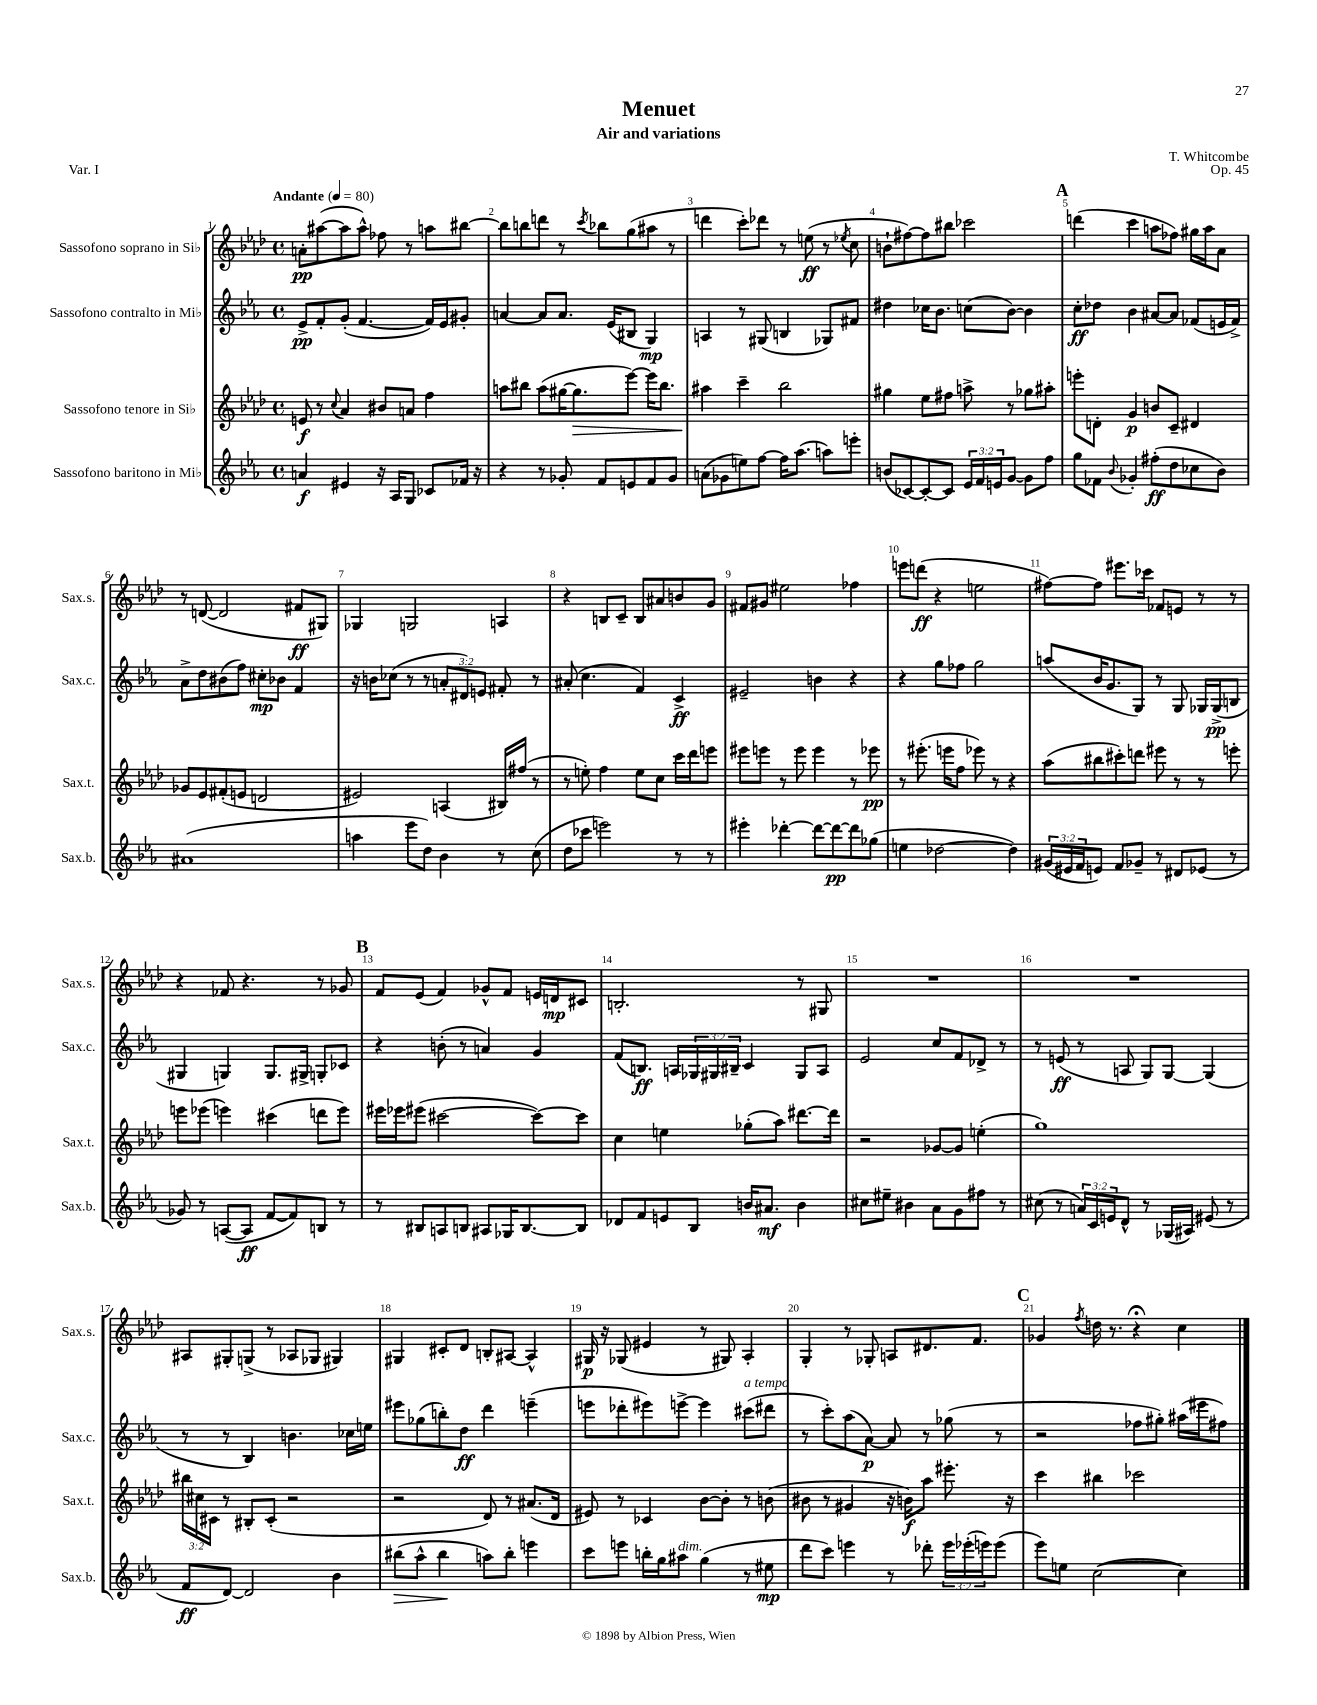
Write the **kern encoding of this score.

**kern	**kern	**kern	**kern
*staff4	*staff3	*staff2	*staff1
*clefG2	*clefG2	*clefG2	*clefG2
*k[b-e-a-]	*k[b-e-a-d-]	*k[b-e-a-]	*k[b-e-a-d-]
*M4/4	*M4/4	*M4/4	*M4/4
*met(c)	*met(c)	*met(c)	*met(c)
*MM80	*MM80	*MM80	*MM80
4a/	8e/	8e-^/L	8a'\L
.	8r	8f'/	([8aa#\
.	8qqcc/	.	.
4e#/	4a-/	(8g'/J	8aa#\]
.	.	[4.f/	8aa#^^\J)
16r	8b#/L	.	8ff-\
16A-/LK	.	.	.
8G/J	8a/J	.	8r
8c-/L	4ff\	16f/]LL)	8aa\L
.	.	16e-/J	.
16f-/Jk	.	8g#'/J	[8bb#\J
16r	.	.	.
=	=	=	=
4r	8aa\L	[4a/	8bb#\]L
.	8bb#\J	.	8bb\
8r	(8aa\L	8a/]L	8ddd\J
8g-'/	[16gg#\K	8.a/J	8r
.	8.gg#\]	.	.
.	.	.	8qccc/
8f/L	.	.	8bb-\L
.	.	(16e-/LK	.
8e/	[8eee-\J)	8B#/J	(8gg\
8f/	16eee-\]LK	4G/)	8aa#\J
.	8.bb#\J	.	.
8g-/J	.	.	8r
=	=	=	=
(8a\L	4aa#\	4A/	4ddd\
8g-\	.	.	.
8ee\)	4ccc~\	8r	8ccc'\L)
[8ff\J	.	(8G#/	8ddd-\J
16ff\]LK	2bb-\	4B/	8r
(8.aa-\J	.	.	.
.	.	.	(8ee\
8aa\L)	.	8G-/L)	8r
.	.	.	8qee-/
8eee'\J	.	8f#/J	8cc\
=	=	=	=
(8b/L	4gg#\	4dd#\	8b`\L
[8c-/)	.	.	[8ff#\)
8c-'/_	8ee-\L	16cc-\LK	8ff#\]
.	.	8.b-\J	.
8c-/]J	8ff#\J	.	8bb#\J
24e-/LL	8aa^\	(8cc\L	2ccc-\
24f/	.	.	.
24e/J	.	.	.
[8g/J	8r	[8b-\J)	.
8g\]L	8gg-\L	4b-\]	.
8ff\J	8aa#'\J	.	.
=	=	=	=
8gg\L	8eee'\L	8cc'\L	(4ddd\
8f-\J	8d'\J	8dd-\J	.
8qqb-/	.	.	.
4g-'/	4g/	4b-\	4ccc\
(8ff#'\L	8b/L	[8a#/L	8aa\L
8dd\	8c~/J	8a#/]J	8ff-\J)
8cc-\	4d#/	(8f-/L	16gg#\LL
.	.	.	16aa\J
8b-\J)	.	16e/L	8a-\J
.	.	16f-^/JJ)	.
=	=	=	=
(1a#	8g-/L	8a-^\L	8r
.	8e-/	8dd\	([8d/
.	(8f#'/	(8b#\	2d/]
.	8e/J	8ff\J)	.
.	2d/	8cc#'\L	.
.	.	8b-\J	.
.	.	4f/	8f#/L
.	.	.	8G#/J)
=	=	=	=
4aa\	2e#/)	16r	4G-/
.	.	16b\LK	.
.	.	(8cc-\J	.
8eee-\L	.	8r	2G/
8dd\J)	.	8r	.
4b-\	(4A/	12a'/L	.
.	.	12d#/)	.
.	.	12e/J	.
8r	16B#/LL)	8f#'/	4A/
.	(16ff#/JJ	.	.
(8cc\	8r	8r	.
=	=	=	=
8dd\L	8r	(8a#'/	4r
8ccc-\J	8ee'\)	4.cc\	.
2eee\)	4ff\	.	8B/L
.	.	.	8c~/J
.	8ee\L	4f/)	8B/L
.	8cc\J	.	8a#/
8r	16ccc\LL	4c^/	8b/
.	16ddd-\J	.	.
8r	8eee\J	.	8g/J
=	=	=	=
4eee#'\	8eee#\L	2e#~/	8f#/L
.	8eee\J	.	8g#/J
[4ddd-'\	8r	.	2ee#\
.	8eee\	.	.
8ddd-\_L	4eee\	4b\	.
8ddd-\_	.	.	.
8ddd-\]	8r	4r	4ff-\
(8gg-\J	8eee-\	.	.
=	=	=	=
4ee\	8r	4r	8eee\L
.	(8.eee#'\	.	(8ddd\J
[2dd-\	.	8gg\L	4r
.	16eee\LK	.	.
.	8ff\J	8ff-\J	.
.	8eee-\)	2gg\	2ee\
.	8r	.	.
4dd-\])	4r	.	.
=	=	=	=
(24g#/LL	(8aa-\L	(8aa/L	[8ff#\L)
24e#/	.	.	.
24f/J	.	.	.
8e/J)	8bb#\	16b-/K	8ff#\]J
.	.	8.g/	.
8f/L	8ccc#'\)	.	8.eee#\L
8g-~/J	8ddd\J	8G/J)	.
.	.	.	16ccc-\Jk
8r	8eee#\	8r	8f-/L
8d#/L	8r	8G/	8e/J
(8e-/J	8r	16G-/LL	8r
.	.	(16G-^/J	.
8r	8eee'\	8B/J	8r
=	=	=	=
8g-/)	8eee\L	4G#/	4r
8r	(8eee-\J	.	.
([8A/L	4eee\)	4G/)	8f-/
8A/]J	.	.	4.r
[8f/L	(4ccc#\	8.G/L	.
8f/])	.	.	.
.	.	16G#^/Jk	.
8B/J	8ddd\L	8G'/L	8r
8r	8eee\J)	8c-/J	8g-/
=	=	=	=
8r	16eee#\LL	4r	8f/L
.	16eee-\J	.	.
8B#/L	(8eee#\J	.	(8e-/J
8A/	[2ccc#\	(8b'\	4f/)
8B/J	.	8r	.
8A#/L	.	4a/)	8g-^^/L
16G-/K	.	.	8f/J
[8.B/	.	.	.
.	8ccc#\_L)	4g/	16e/LL
.	.	.	16d/J
8B/]J	8ccc#\]J	.	8c#/J
=	=	=	=
8d-/L	4cc\	(8f/L	2.B'/
8f/	.	8.B/J)	.
8e/	4ee\	.	.
.	.	16A/LL	.
8B-/J	.	24G-/	.
.	.	24G#/	.
.	.	24B#~/JJ	.
16b/LK	(8gg-'\L	4c/	.
8.a#/J	.	.	.
.	8aa-\J)	.	.
4b\	[8.ddd#\L	8G#/L	8r
.	.	8A/J	8G#/
.	16ddd#\]Jk	.	.
=	=	=	=
8cc#\L	2r	2e-/	1r
8ee#~\J	.	.	.
4b#\	.	.	.
8a-\L	[8g-/L	8cc/L	.
8g\	8g-/]J	8f/	.
8ff#\J	(4ee'\	8d-^/J	.
8r	.	8r	.
=	=	=	=
(8cc#\	1gg)	8r	1r
8r	.	(8e/	.
24a/LL)	.	8r	.
24c/	.	.	.
24e/J	.	.	.
8d^^/J	.	8A/	.
8r	.	8G/L)	.
(16G-/LL	.	[8G/J	.
16A#/JJ)	.	.	.
(8e#/	.	(4G/]	.
8r	.	.	.
=	=	=	=
8f/L	24bb#\LL	8r	8A#/L
.	24cc#\	.	.
.	24c#\JJ	.	.
[8d/J)	8r	8r	8G#'/
2d/]	8B#'/L	4B-/)	(8G^/J
.	(8c#'/J	.	8r
.	2r	4.b\	8A-/L
.	.	.	8G-/J
4b-\	.	.	4G#/)
.	.	16cc-\LL	.
.	.	16ee\JJ	.
=	=	=	=
(8bb#\L	2r	8eee#\L	4G#/
8aa-^^\J	.	(8gg-\	.
4bb#\	.	8bb'\)	8c#'/L
.	.	8dd\J	8d-/J
8aa\L)	8d-/)	4ddd\	8B'/L
8bb#'\J	8r	.	[8A#/J
4eee\	(8.a#/L	(4eee~\	4A#^^/]
.	16d-/Jk	.	.
=	=	=	=
8ccc\L	8e#/)	8eee\L	16G#/
.	.	.	16r
8eee\J	8r	8ddd-'\	(8G-/
16bb'\LL	4c-/	8eee#\)	4e#/
16gg\J	.	.	.
8aa#\J	.	[8eee^\J	.
(4gg\	[8b-\L	4eee\]	8r
.	8b-'\]J	.	8G#/)
8r	8r	(8ccc#\L	4A-'/
8ee#\	(8b\	8ddd#\J	.
=	=	=	=
8ddd\L	8b#\	8r	4G'/
8ccc\J)	8r	8ccc'\L)	.
4eee\	4g#/	(8aa-\	8r
.	.	[8a-\J)	8G-'/
8r	16r	8a-/]	8A/L
.	16b\LK)	.	.
8ddd-'\	8aa-\J	8r	8.d#/
24eee\LL	8.eee#'\	(8gg-\	.
(24eee-'\	.	.	.
.	.	.	8.f/J
24eee\J)	.	.	.
(8eee\J	.	8r	.
.	16r	.	.
=	=	=	=
8eee-\L)	4ccc\	2r	4g-/
8ee\J	.	.	.
.	.	.	8qff/
([2cc\	4bb#\	.	16dd\
.	.	.	8.r
.	2ccc-\	8ff-\L	4r;
.	.	8gg#'\J)	.
4cc\])	.	(16aa#\LL	4cc\
.	.	16eee#\J	.
.	.	8ff#\J)	.
==	==	==	==
*-	*-	*-	*-
